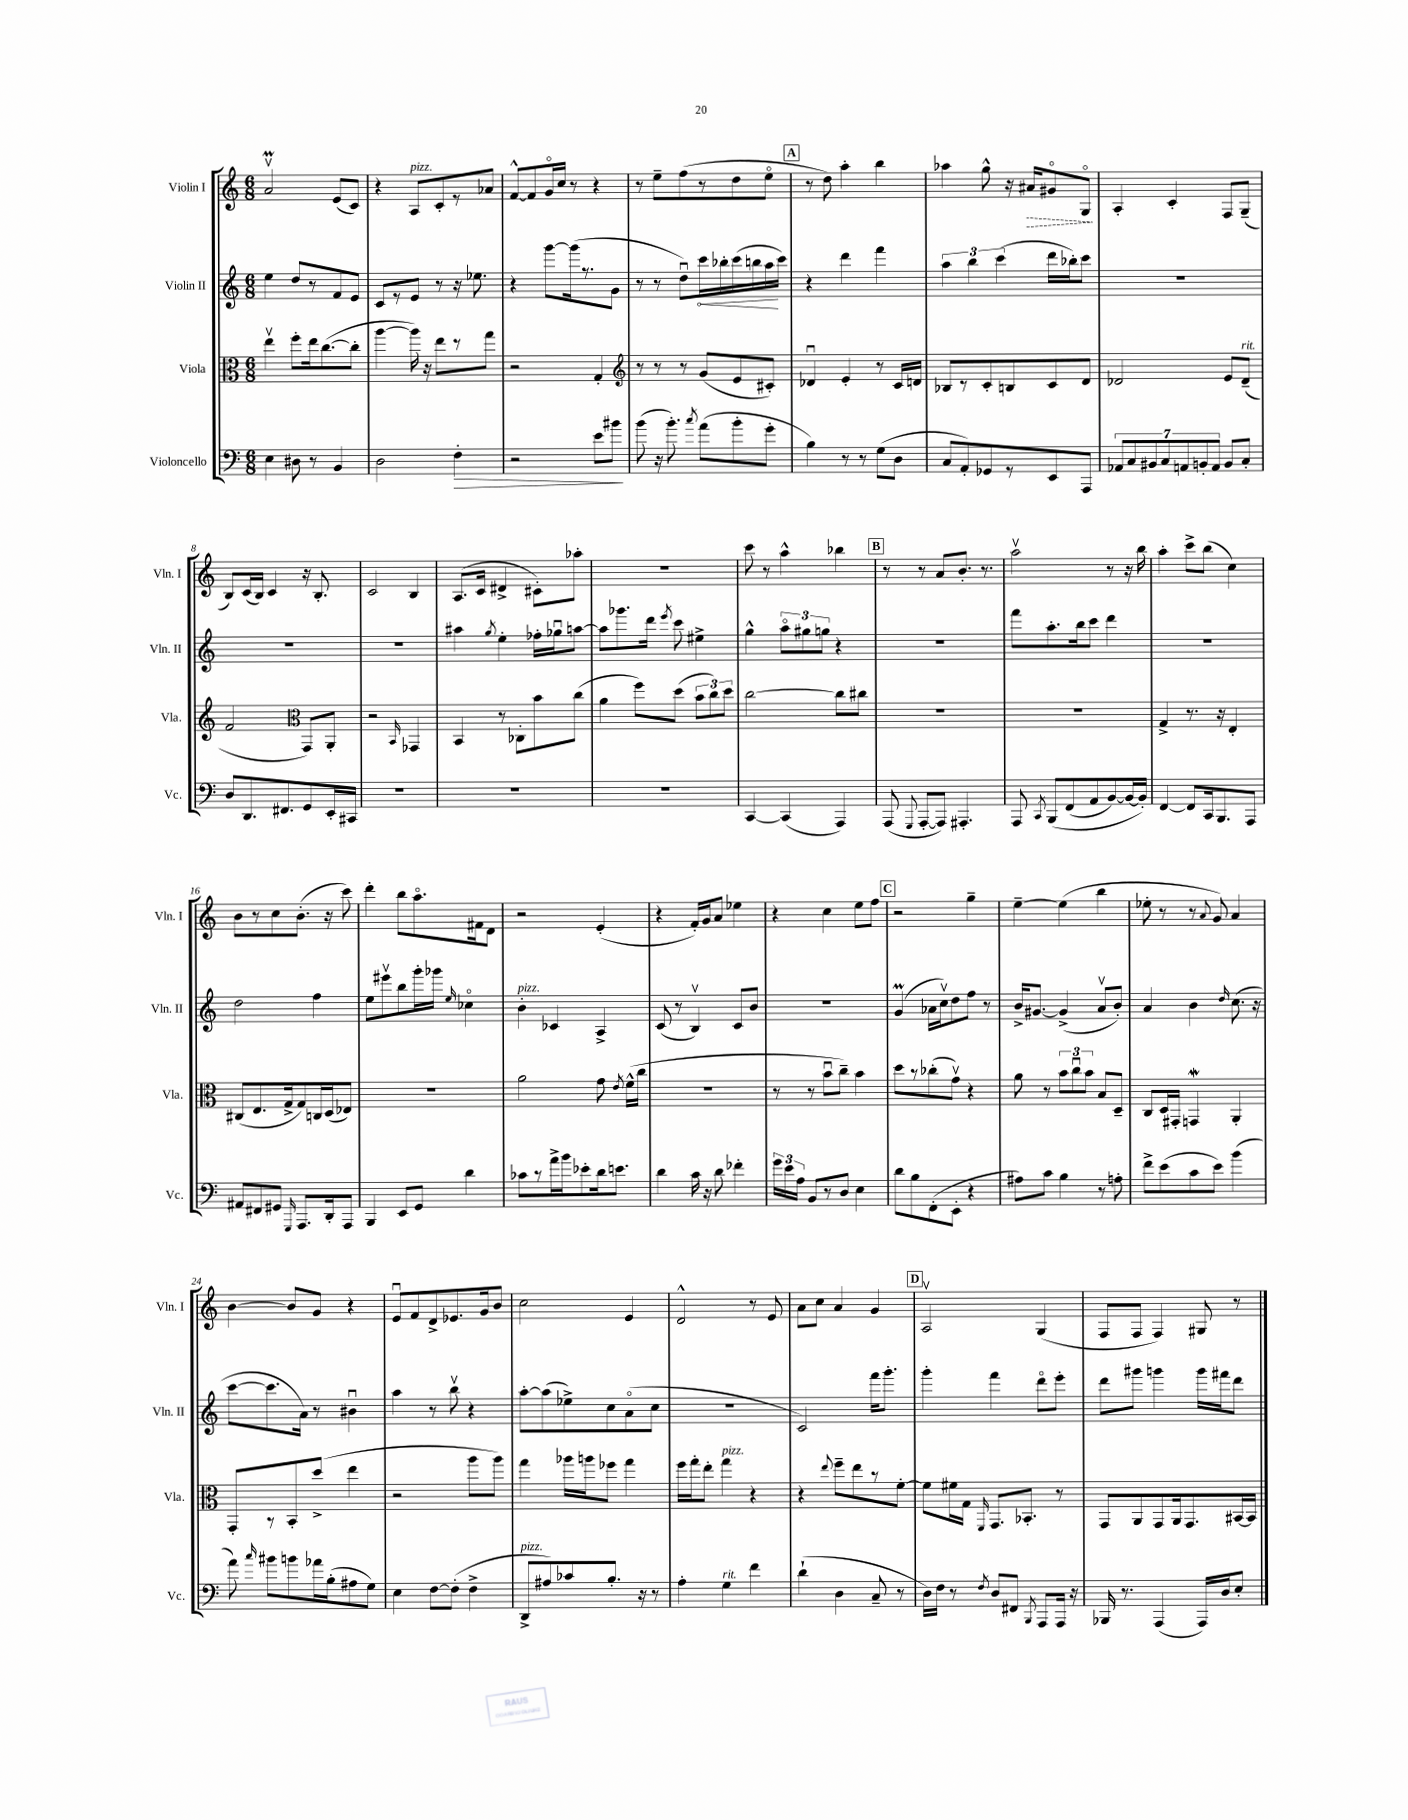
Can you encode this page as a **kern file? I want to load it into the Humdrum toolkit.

**kern	**kern	**kern	**kern
*staff4	*staff3	*staff2	*staff1
*clefF4	*clefC3	*clefG2	*clefG2
*k[]	*k[]	*k[]	*k[]
*M6/8	*M6/8	*M6/8	*M6/8
4E	4eev	4ee	2av
8D#	8ff'	8dd	.
8r	16ee	8r	.
.	([8.cc	.	.
4BB	.	8f	(8e
.	8cc']	8e	8c)
=	=	=	=
2D	[4aa	8c	4r
.	.	8r	.
.	16aa])	8e	8A
.	16r	.	.
.	8ee	8r	8c'
4F'	8r	16r	8r
.	.	8.ee-	.
.	8gg	.	8a-
=	=	=	=
2r	2r	4r	[8f^^
.	.	.	8f]
.	.	[8ggg	16go
.	.	.	16cc
.	.	(16ggg]	8r
.	.	8.r	.
8e	4G'	.	4r
8b#	.	8g	.
=	=	=	=
*	*clefG2	*	*
(8b	8r	8r	8r
16r	8r	8r	8ee~
8.b')	.	.	.
.	8r	8ddu)	(8ff
8qcc	.	.	.
(8a	(8g	16ccc	8r
.	.	16bb-'	.
8b'	8e	(16ccc	8dd
.	.	16bb	.
8g'	8c#')	16aa	8eeo
.	.	16ccc)	.
=	=	=	=
4B)	4d-u	4r	8r
.	.	.	8dd)
8r	4e'	4ddd	4aa'
8r	.	.	.
(8G	8r	4fff	4bb
8D	16c	.	.
.	16d	.	.
=	=	=	=
8C	8B-	6aa	4aa-
8AA')	8r	.	.
.	.	6bb	.
8GG-	8c'	.	8gg^^
.	.	(6ccc	.
8r	8B	.	16r
.	.	.	16a#
8EE	8c	16ddd	8g#o
.	.	16bb-')	.
8AAA	8d	8ccc	8Go
=	=	=	=
14AA-	2d-	2.r	4A'
14C	.	.	.
14BB#	.	.	.
14C	.	.	.
.	.	.	4c'
14AA	.	.	.
14BB'	.	.	.
14AA	.	.	.
8BB	8e	.	8F
8C'	(8d-~	.	(8G~
=	=	=	=
8D	2f	2.r	8B)
8.DD	.	.	(16c
.	.	.	16B)
.	.	.	4c
8.FF#	.	.	.
*	*clefC3	*	*
8GG	8GG)	.	16r
.	.	.	8.B'
16EE'	8AA'	.	.
16CC#	.	.	.
=	=	=	=
2.r	2r	2.r	2c
.	16qqBB	.	.
.	4GG-	.	4B
=	=	=	=
2.r	4BB	4aa#	(8.A
.	.	.	16c
.	.	8qgg	.
.	8r	4ee'	4d#^
.	8C-'	.	.
.	8b	16ff-'	8c#')
.	.	16gg-u	.
.	(8cc	[8aa	8aa-'
=	=	=	=
2.r	4a	8aa]	2.r
.	.	8.ggg-	.
.	8ff)	.	.
.	.	16ddd	.
.	.	8qeee	.
.	(8dd	8ccc	.
.	12b	4ee#^	.
.	12cc)	.	.
.	12dd	.	.
=	=	=	=
[4CC	[2cc	4gg^^	8ccc
.	.	.	8r
(4CC]	.	12aao	4aa^^
.	.	12gg#	.
.	.	12gg	.
4AAA)	8cc]	4r	4bb-
.	8cc#	.	.
=	=	=	=
(8AAA	2.r	2.r	8r
8qqGGG	.	.	.
[8AAA'	.	.	8r
8AAA])	.	.	8a
4.AAA#'	.	.	8.b'
.	.	.	8.r
=	=	=	=
8AAA	2.r	8fff	2aav
8qCC	.	.	.
&(8BBB	.	8.aa'	.
(8FF	.	.	.
.	.	16bb	.
8AA	.	8ccc	.
[8BB)	.	4ddd	8r
16BB_	.	.	16r
16BB']&)	.	.	16bb
=	=	=	=
[4FF	4G^	2.r	4aa'
8FF]	8.r	.	8ccc^
16CC	.	.	(8bb
8.BBB	16r	.	.
.	4E'	.	4cc)
8AAA	.	.	.
=	=	=	=
8AA#	(8C#	2dd	8b
8FF#	8.E	.	8r
8GG#	.	.	8cc
.	16G^	.	.
16qqGGG	.	.	.
8.AAA	8G)	.	(8.b'
.	16C	4ff	.
16DD'	(16D	.	16r
8AAA	8E-)	.	8ccc)
=	=	=	=
4BBB	2.r	8ee	4ddd'
.	.	8eee#v	.
8EE	.	8bb	8bb
8GG	.	16ggg'	8.aao
.	.	16ggg-	.
.	.	16qqee	.
4d	.	4cc-o	.
.	.	.	16f#
.	.	.	8d
=	=	=	=
8c-	2a	4b'	2r
8r	.	.	.
16a^	.	4c-	.
16b	.	.	.
8e-'	.	.	.
16d	8g	4A^	(4e'
8.e	.	.	.
.	8qe	.	.
.	(16f^^	.	.
.	16cc	.	.
=	=	=	=
4d	2.r	(8c	4r
.	.	8r	.
16c	.	4Bv)	16f')
16r	.	.	16g
8d	.	.	8a
4f-'	.	8c	4ee-
.	.	8b	.
=	=	=	=
24g	8r	2.r	4r
24e	.	.	.
24A	.	.	.
8BB	8r	.	.
8r	8bu	.	4cc
8D	8cc~)	.	.
4E	4b	.	8ee
.	.	.	8ff
=	=	=	=
8d	8dd	(4g	2r
8B	8r	.	.
(8FF'	(8cc-'	16a-	.
.	.	16ccv)	.
8EE'	8gv)	8dd	.
4r	4r	8ff	4gg~
.	.	8r	.
=	=	=	=
8A#)	8a	16b^	[4ee~
.	.	[8.g#	.
8c	8r	.	.
4B	12b	(4g#^]	(4ee]
.	12ccu	.	.
.	12b	.	.
8r	8B	8av	4bb
8A'	8D~	8b')	.
=	=	=	=
8f^	8C	4a	8ee-'
(8e	16D	.	8r
.	16GG#'	.	.
8c	4GG	4b	8r
.	.	.	8qqa
8e)	.	.	8g)
.	.	16qqdd	.
(4b	4AA'	(8.cc	4a
.	.	16r	.
=	=	=	=
8a)	8GG'	[8ccc	[4b
16qqcc	.	.	.
8b#	8r	8.ccc]	.
8b	8BB'	.	8b]
.	.	16a)	.
16a-	(8dd^	8r	8g
(16B'	.	.	.
8A#	4ee	4b#u	4r
8G)	.	.	.
=	=	=	=
4E	2r	4aa	8eu
.	.	.	8f
[8F	.	8r	8d^
(8F']	.	8bbv	8.e-
4F^	8aa	4r	.
.	.	.	16g
.	8aa)	.	8b
=	=	=	=
8DD^	4gg	[8aa'	2cc
8A#)	.	(8aa]	.
8c-	16aa-	8ee-^)	.
.	16aa	.	.
8.B'	8ff-	8cc	.
.	4gg	(8ao	4e
16r	.	.	.
8r	.	8cc	.
=	=	=	=
4A'	16ff	2.r	2d^^
.	16gg'	.	.
.	8ee'	.	.
4G	4gg	.	.
4f	4r	.	8r
.	.	.	8e
=	=	=	=
(4d`	4r	2c)	8a
.	.	.	8cc
.	8qqee	.	.
4D	8ff~	.	4a
.	8ee	.	.
8C~	8r	16fff	4g
.	.	8.ggg'	.
8r	[8f'	.	.
=	=	=	=
16D)	8f]	4ggg'	2Av
16F	.	.	.
8r	16f#	.	.
.	16G	.	.
8qF	16qqFF	.	.
8D	8.GG	4fff	.
8FF#	.	.	.
.	8.BB-'	.	.
8qBBB	.	.	.
8AAA	.	8dddo	(4G
16AAA	8r	8eee'	.
16r	.	.	.
=	=	=	=
16BBB-	8GG	8ddd	8F
8.r	.	.	.
.	8AA	8ggg#	8F
(4AAA	8GG	4ggg	4F)
.	16AA	.	.
.	8.GG	.	.
16AAA)	.	16ggg	8G#
16D	.	16fff#	.
8E'	[16BB#	8ddd	8r
.	16BB#]	.	.
==	==	==	==
*-	*-	*-	*-
